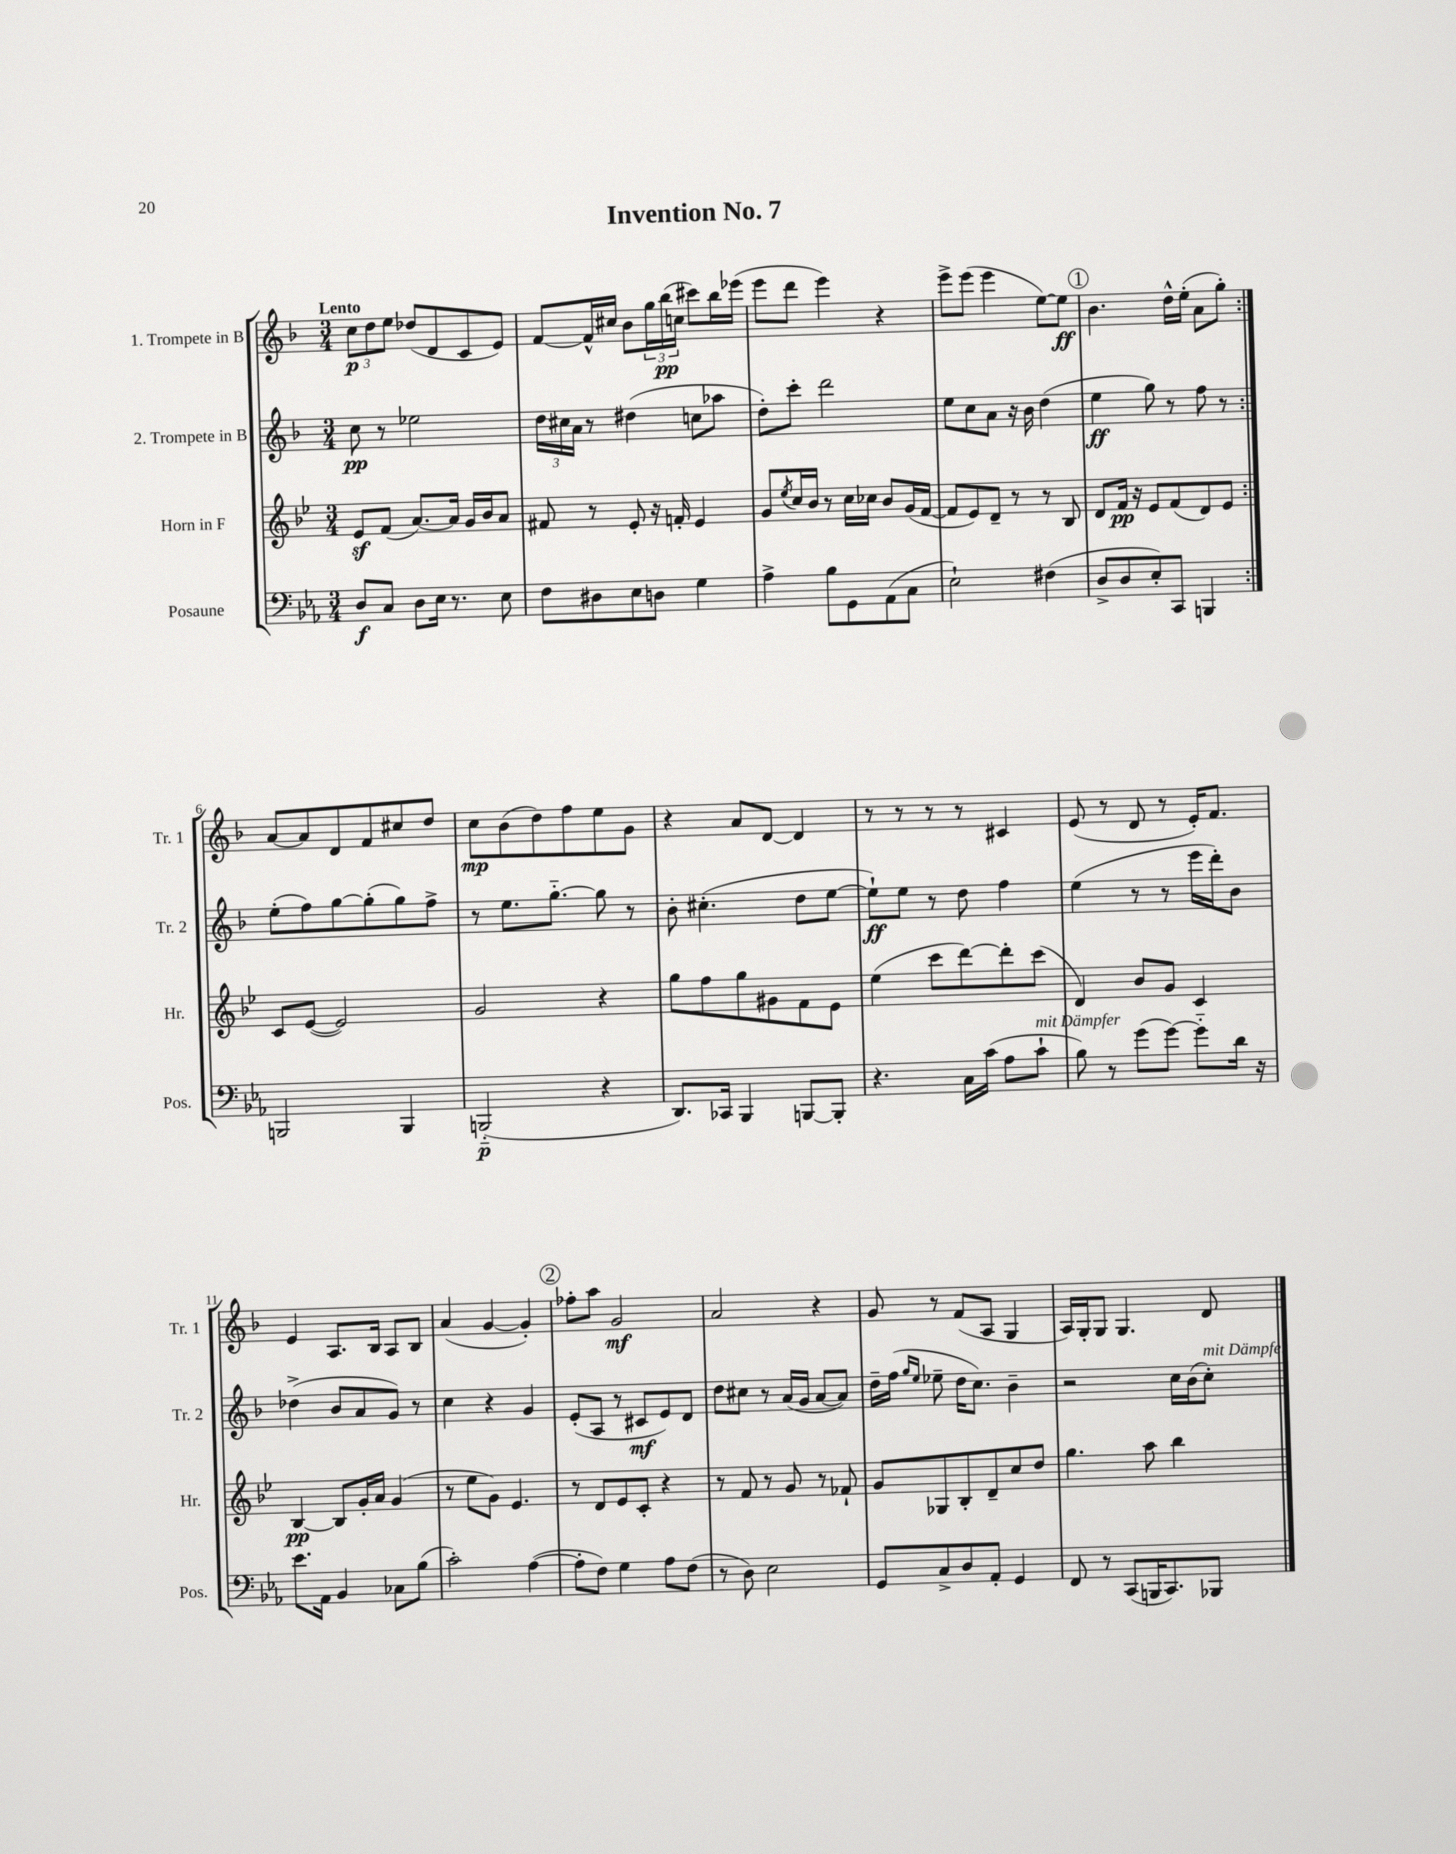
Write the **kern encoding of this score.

**kern	**dynam	**kern	**dynam	**kern	**dynam	**kern	**dynam
*part4	*part4	*part3	*part3	*part2	*part2	*part1	*part1
*staff4	*staff4	*staff3	*staff3	*staff2	*staff2	*staff1	*staff1
*I"Posaune	*	*I"Horn in F	*	*I"2. Trompete in B	*	*I"1. Trompete in B	*
*I'Pos.	*	*I'Hr.	*	*I'Tr. 2	*	*I'Tr. 1	*
*clefF4	*	*clefG2	*	*clefG2	*	*clefG2	*
*k[b-e-a-]	*	*k[b-e-]	*	*k[b-]	*	*k[b-]	*
*M3/4	*	*M3/4	*	*M3/4	*	*M3/4	*
=1	=1	=1	=1	=1	=1	=1	=1
!	!	!	!	!	!	!LO:TX:a:B:t=Lento	!
8D/L	f	8e-z/L	.	8cc\	pp	12cc\L	p
.	.	.	.	.	.	12dd\	.
8C/J	.	(8f/J	.	8r	.	.	.
.	.	.	.	.	.	12ee\J	.
8D\L	.	[8.a/L)	.	2ee-X\	.	(8dd-X/L	.
16E-\Jk	.	.	.	.	.	8d/	.
8.r	.	16a/Jk]	.	.	.	.	.
.	.	16g/LL	.	.	.	8c/	.
.	.	16b-/J	.	.	.	.	.
8E-\	.	8a/J	.	.	.	8e/J)	.
=2	=2	=2	=2	=2	=2	=2	=2
8F\L	.	8f#X/	.	24dd\LL	.	[8f/L	.
.	.	.	.	24cc#X\	.	.	.
.	.	.	.	24a\JJ	.	.	.
8D#X\	.	8r	.	8r	.	16f^^/L]	.
.	.	.	.	.	.	16cc#X/JJ	.
8E-\	.	8e-'/	.	(4dd#X\	.	8b-\L	.
8Dn\J	.	16r	.	.	.	24gg\L	.
.	.	.	.	.	.	(24bb-\	pp
.	.	16fn'/	.	.	.	.	.
.	.	.	.	.	.	24ccn\JJ	.
4G\	.	4e-/	.	8ccn\L	.	8ccc#X\L)	.
.	.	.	.	8aa-X\J	.	16bb-\L	.
.	.	.	.	.	.	(16eee-X\JJ	.
=3	=3	=3	=3	=3	=3	=3	=3
4A-^\	.	8g/L	.	8dd'\L)	.	8eee\L	.
.	.	8qee-/	.	.	.	.	.
.	.	16cc/L	.	8ccc'\J	.	8ddd\J	.
.	.	16b-/JJ	.	.	.	.	.
8B-\L	.	8r	.	2ddd\	.	4eee\)	.
8GG\	.	16cc\LL	.	.	.	.	.
.	.	16cc-X\JJ	.	.	.	.	.
(8AA-\	.	8b-/L	.	.	.	4r	.
8C\J	.	(16g/L	.	.	.	.	.
.	.	[16f/JJ	.	.	.	.	.
=4	=4	=4	=4	=4	=4	=4	=4
2E-`\)	.	8f/L]	.	8ee\L	.	8eee^\L	.
.	.	8e-/)	.	8cc\	.	(8eee\J	.
.	.	8d~/J	.	8a\J	.	4eee\	.
.	.	8r	.	16r	.	.	.
.	.	.	.	16b-\	.	.	.
(4F#X\	.	8r	.	(4dd\	.	[8ee\L)	.
.	.	8B-/	.	.	.	8ee\J]	ff
!!LO:REH:place=s1:t=1
=5	=5	=5	=5	=5	=5	=5	=5
8D^/L	.	8d/L	.	4ee\	ff	4.b-\	.
8D/	.	16f/Jk	pp	.	.	.	.
.	.	16r	.	.	.	.	.
8E-'/)	.	8e-/L	.	8gg\)	.	.	.
8CC/J	.	(8f/	.	8r	.	16dd^^\LL	.
.	.	.	.	.	.	(16ee'\JJ	.
4BBBn/	.	8d/)	.	8ff\	.	8a\L	.
.	.	8e-/J	.	8r	.	8gg'\J)	.
!!LO:LB:g=z
=6:|!	=6:|!	=6:|!	=6:|!	=6:|!	=6:|!	=6:|!	=6:|!
2BBBn/	.	8c/L	.	(8ee'\L	.	[8a/L	.
.	.	([8e-/J	.	8ff\)	.	8a/]	.
.	.	2e-/])	.	[8gg\	.	8d/	.
.	.	.	.	(8gg'\]	.	8f/	.
4BBB/	.	.	.	8gg\)	.	8cc#X/	.
.	.	.	.	8ff^\J	.	8dd/J	.
=7	=7	=7	=7	=7	=7	=7	=7
(2BBBn/	p	2g/	.	8r	.	8cc\L	mp
.	.	.	.	8.ee\L	.	(8b-\	.
.	.	.	.	.	.	8dd\)	.
.	.	.	.	[8.gg\J	.	.	.
.	.	.	.	.	.	8ff\	.
4r	.	4r	.	8gg\]	.	8ee\	.
.	.	.	.	8r	.	8g\J	.
=8	=8	=8	=8	=8	=8	=8	=8
8.DD/L)	.	8gg\L	.	8b-'\	.	4r	.
.	.	8ff\	.	(4.cc#X'\	.	.	.
16CC-X/Jk	.	.	.	.	.	.	.
4BBB-/	.	8gg\	.	.	.	8a/L	.
.	.	8g#X\	.	.	.	[8d/J	.
[8BBBn/L	.	8f\	.	8dd\L	.	4d/]	.
8BBB'/J]	.	8e-\J	.	[8ee\J	.	.	.
=9	=9	=9	=9	=9	=9	=9	=9
4.r	.	(4ee-\	.	8ee`\L])	ff	8r	.
.	.	.	.	8ee\J	.	8r	.
.	.	8ccc\L	.	8r	.	8r	.
16C\LL	.	[8ddd\)	.	8dd\	.	8r	.
(16c\JJ	.	.	.	.	.	.	.
8A-\L	.	8ddd'\]	.	4ff\	.	4c#X/	.
!LO:TX:a:i:t=mit Dämpfer	!	!	!	!	!	!	!
8c`\J	.	(8ccc\J	.	.	.	.	.
=10	=10	=10	=10	=10	=10	=10	=10
8B-\)	.	4d/)	.	(4ee\	.	(8e/	.
8r	.	.	.	.	.	8r	.
(8g\L	.	8b-/L	.	8r	.	8d/	.
[8g\J)	.	8g/J	.	8r	.	8r	.
8g\L]	.	4c/	.	16eee\LL	.	16e'/KL)	.
.	.	.	.	16ddd'\J)	.	8.f/J	.
16d\Jk	.	.	.	8b-\J	.	.	.
16r	.	.	.	.	.	.	.
!!LO:LB:g=z
=11	=11	=11	=11	=11	=11	=11	=11
8.e-\L	.	[4B-/	pp	(4dd-X^\	.	4e/	.
16AA-\Jk	.	.	.	.	.	.	.
4BB-/	.	8B-/L]	.	8b-/L	.	8.A/L	.
.	.	16g'/L	.	8a/	.	.	.
.	.	16a/JJ	.	.	.	16B-/Jk	.
8C-X\L	.	(4g/	.	8g/J)	.	8A/L	.
(8B-\J	.	.	.	8r	.	8B-/J	.
=12	=12	=12	=12	=12	=12	=12	=12
2c'\)	.	8r	.	4cc\	.	(4a/	.
.	.	8ee-\L	.	.	.	.	.
.	.	8g\J)	.	4r	.	[4g/	.
.	.	4.e-/	.	.	.	.	.
([4A-\	.	.	.	4g/	.	4g'/])	.
!!LO:REH:place=s1:t=2
=13	=13	=13	=13	=13	=13	=13	=13
8A-'\L]	.	8r	.	(8e'/L	.	8ff-X'\L	.
8F\J)	.	8d/L	.	8A/J	.	8aa\J	.
4G\	.	8e-/	.	8r	.	2g/	mf
.	.	8c'/J	.	8c#X/L	mf	.	.
8A-\L	.	4r	.	8e/)	.	.	.
(8F\J	.	.	.	8d/J	.	.	.
=14	=14	=14	=14	=14	=14	=14	=14
8r	.	8r	.	8dd\L	.	2a/	.
8D\)	.	8f/	.	8cc#X\J	.	.	.
2E-\	.	8r	.	8r	.	.	.
.	.	8g/	.	(16a/LL	.	.	.
.	.	.	.	16g/JJ	.	.	.
.	.	8r	.	[8a/L	.	4r	.
.	.	8f-X`/	.	8a/J])	.	.	.
=15	=15	=15	=15	=15	=15	=15	=15
8GG/L	.	8g/L	.	16dd~\LL	.	8g/	.
.	.	.	.	(16ff\JJ	.	.	.
.	.	.	.	16qqgg/LL	.	.	.
.	.	.	.	16qqee/JJ	.	.	.
8C^/	.	8G-X/	.	8ee-X~\	.	8r	.
8D/	.	8B-'/	.	16dd\KL	.	(8f/L	.
.	.	.	.	8.cc\J)	.	.	.
8AA-'/J	.	8d~/	.	.	.	8A/J	.
4GG/	.	8cc/	.	4b-~\	.	4G/	.
.	.	8dd/J	.	.	.	.	.
=16	=16	=16	=16	=16	=16	=16	=16
8FF/	.	4.gg\	.	2r	.	16A/LL)	.
.	.	.	.	.	.	16G'/J	.
8r	.	.	.	.	.	8G/J	.
(8CC/L	.	.	.	.	.	4.G/	.
16BBBn/K	.	8aa\	.	.	.	.	.
8.CC/)	.	.	.	.	.	.	.
.	.	4bb-\	.	16cc\LL	.	.	.
.	.	.	.	(16b-\J	.	.	.
!	!	!	!	!LO:TX:a:i:t=mit Dämpfer	!	!	!
8BBB-X/J	.	.	.	8cc'\J)	.	8d/	.
==	==	==	==	==	==	==	==
*-	*-	*-	*-	*-	*-	*-	*-
